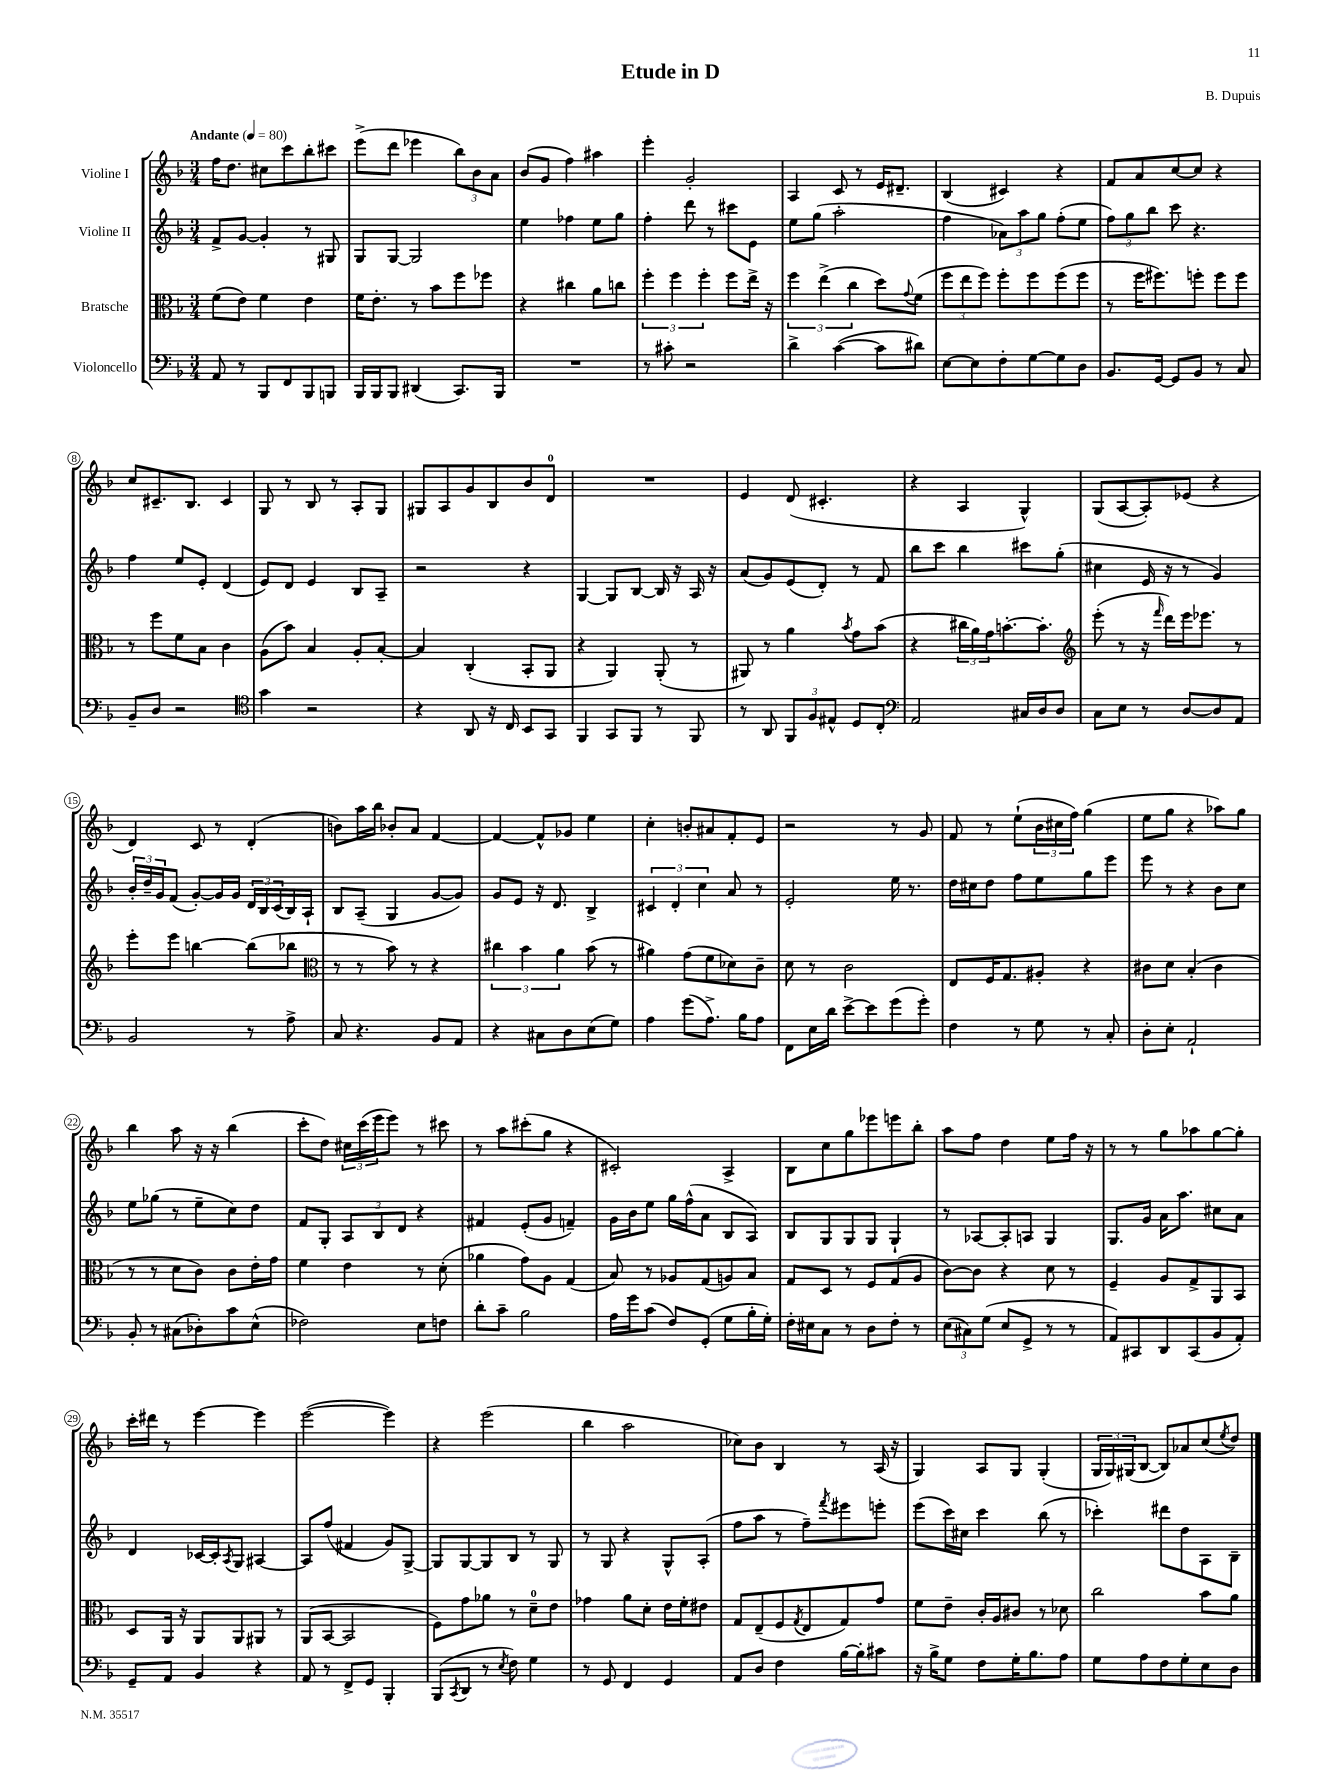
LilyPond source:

\header { title = "Etude in D" composer = "B. Dupuis" }
<<
\new StaffGroup <<
\new Staff = "s0" \with { instrumentName = "Violine I" } {
    \clef treble \key f \major \numericTimeSignature \time 3/4 \tempo "Andante" 4 = 80
    f''16 d''8. cis''8 c'''8 bes''8-. cis'''8 |
    e'''8->( d'''8 ees'''4 \tuplet 3/2 { bes''8) bes'8 a'8 } |
    bes'8( g'8 f''4) ais''4 |
    e'''4-. g'2-. |
    a4 c'8 r8 e'16 dis'8.-- |
    bes4( cis'4) r4 |
    f'8 a'8 c''8~ c''8 r4 |
    c''8 cis'8.-- bes8. cis'4 |
    g8 r8 bes8 r8 a8-. g8 |
    gis8 a8 g'8 bes8 bes'8 d'8-0 |
    R2. |
    e'4 d'8( cis'4.-. |
    r4 a4 g4-^) |
    g8( a8~ a8-.) ees'8( r4 |
    d'4) c'8 r8 d'4-.( |
    b'8) a''16 bes''16 bes'8-. a'8 f'4~ |
    f'4~ f'8-^ ges'8 e''4 |
    c''4-. b'8-. ais'8 f'8-. e'8 |
    r2 r8 g'8 |
    f'8 r8 e''8-!( \tuplet 3/2 { bes'16 cis''16 f''16) } g''4( |
    e''8 g''8 r4 aes''8) g''8 |
    bes''4 a''8 r16 r16 bes''4( |
    c'''8-. d''8) \tuplet 3/2 { cis''16 c'''16( e'''16 } e'''8) r8 cis'''8 |
    r8 a''8 cis'''8-.( g''8 r4 |
    cis'2-.) a4-> |
    bes8 c''8 g''8 ees'''8 e'''8 bes''8-. |
    a''8 f''8 d''4 e''8 f''16 r16 |
    r8 r8 g''8 aes''8 g''8~ g''8-. |
    c'''16-. dis'''16 r8 e'''4~ e'''4 |
    e'''2~( e'''4) |
    r4 e'''2( |
    bes''4 a''2 |
    ces''8) bes'8 bes4 r8 a16( r16 |
    g4) a8 g8 g4-.( |
    \tuplet 3/2 { g16 g16) gis16( } bes8~ bes8) aes'8 c''8( \acciaccatura { e''8 } d''8) \bar "|." |
}
\new Staff = "s1" \with { instrumentName = "Violine II" } {
    \clef treble \key f \major \numericTimeSignature \time 3/4
    f'8-> g'8~ g'4-. r8 gis8 |
    g8 g8~ g2 |
    e''4 fes''4 e''8 g''8 |
    f''4-. d'''8 r8 cis'''8 e'8 |
    e''8 g''8( a''2-. |
    f''4 \tuplet 3/2 { aes'8) a''8 g''8 } f''8-.( e''8 |
    \tuplet 3/2 { f''8) g''8 bes''8 } c'''8 r4. |
    f''4 e''8 e'8-. d'4( |
    e'8) d'8 e'4 bes8 a8-- |
    r2 r4 |
    g4~ g8 bes8~ bes16 r16 a16 r16 |
    a'8( g'8) e'8( d'8-.) r8 f'8 |
    bes''8 c'''8 bes''4 cis'''8 g''8-.( |
    cis''4 e'16 r16 r8 g'4) |
    \tuplet 3/2 { bes'16-. d''16-- g'16 } f'8( g'8~-.) g'16 g'16 \tuplet 3/2 { d'16 bes16 c'16( } bes16) a16-! |
    bes8 a8--( g4 g'8~ g'8) |
    g'8 e'8 r16 d'8. bes4-> |
    \tuplet 3/2 { cis'4 d'4-. c''4 } a'8 r8 |
    e'2-. e''16 r8. |
    d''16 cis''16 d''8 f''8 e''8 g''8 e'''8 |
    e'''8 r8 r4 bes'8 c''8 |
    e''8 ges''8( r8 e''8-- c''8) d''8 |
    f'8 g8-. \tuplet 3/2 { a8 bes8 d'8 } r4 |
    fis'4 e'8-.( g'8 f'4--) |
    g'16 bes'16 e''8 g''16 f''16-^( a'8 bes8 a8) |
    bes8 g8 g8 g8 g4-! |
    r8 aes8~ aes8-. a8 g4 |
    g8. g'16 a'16 a''8. cis''8 a'8 |
    d'4 ces'16~ ces'16-. \acciaccatura { a8 } g8 ais4~ |
    ais8 f''8( fis'4 g'8) g8~-> |
    g8 g8~ g8 bes8 r8 g8 |
    r8 g8 r4 g8-^ a8-.( |
    f''8 a''8 r8 f''8--) \acciaccatura { f'''8 } eis'''8 e'''8-. |
    e'''8( c'''16) cis''16 c'''4 bes''8( r8 |
    ces'''4-.) dis'''8 d''8 a8 bes8-- \bar "|." |
}
\new Staff = "s2" \with { instrumentName = "Bratsche" } {
    \clef alto \key f \major \numericTimeSignature \time 3/4
    f'8( e'8) f'4 e'4 |
    f'16 e'8.-. r8 bes'8 f''8 fes''8 |
    r4 cis''4 a'8 c''8 |
    \tuplet 3/2 { f''4-. f''4 f''4-. } f''8 e''16-> r16 |
    \tuplet 3/2 { f''4 e''4->( c''4 } d''8) \appoggiatura { g'8 } f'8( |
    \tuplet 3/2 { f''8 e''8 f''8) } f''8-. f''8 f''8( f''8 |
    r8 f''16 fis''8.) f''8-. f''8 f''8 |
    r8 f''8 f'8 bes8 c'4 |
    a8( bes'8) bes4 a8-. bes8~-. |
    bes4 c4-.( bes,8-. a,8 |
    r4 a,4) a,8-.( r8 |
    ais,8) r8 a'4 \acciaccatura { bes'8 } g'8 bes'8( |
    r4 \tuplet 3/2 { cis''16 a'16) g'16 } b'8.~-. b'8.-. |
    \clef treble e'''8-.( r8 r16 \grace { f'''16 } d'''16) e'''16 ees'''8. r8 |
    e'''8-. e'''8 b''4~ b''8( bes''8 |
    \clef alto r8 r8 bes'8) r8 r4 |
    \tuplet 3/2 { cis''4 bes'4 a'4 } bes'8( r8 |
    ais'4) g'8( f'8 des'8) c'8-- |
    d'8 r8 c'2 |
    e8 f16 g8. ais8-. r4 |
    cis'8 d'8 bes4-.( cis'4 |
    r8 r8 d'8 c'8) c'8 e'16-. g'16 |
    f'4 e'4 r8 d'8-.( |
    aes'4 g'8) a8 g4( |
    bes8) r8 aes8 g8( a8) bes8 |
    g8 d8 r8 f8 g8( a8 |
    c'8~) c'8 r4 d'8 r8 |
    f4-- a8 g8-> a,8 bes,8 |
    d8 a,16 r16 a,8 a,8 ais,8 r8 |
    a,8( bes,8~ bes,2 |
    f8) g'8 aes'8 r8 d'8-0-- e'8 |
    ges'4 a'8 d'8-. e'16 f'16-. eis'8 |
    g8 e8--( f8 \acciaccatura { g8 } e8 g8) g'8 |
    f'8 e'8-- c'16-. a16 cis'8 r8 des'8 |
    c''2 bes'8 a'8 \bar "|." |
}
\new Staff = "s3" \with { instrumentName = "Violoncello" } {
    \clef bass \key f \major \numericTimeSignature \time 3/4
    a,8 r8 bes,,8 f,8 bes,,8 b,,8 |
    bes,,16 bes,,16 bes,,8 dis,4( c,8.) bes,,16 |
    R2. |
    r8 cis'8-. r2 |
    d'4-> c'4~( c'8 dis'8) |
    e8~ e8 f8-. g8~ g8 d8 |
    bes,8. g,16~ g,8 bes,8 r8 c8 |
    bes,8-- d8 r2 |
    \clef tenor g'4 r2 |
    r4 a,8 r16 c16 bes,8 g,8 |
    f,4 g,8 f,8 r8 f,8 |
    r8 a,8 \tuplet 3/2 { f,8 f8 eis8-^ } d8 c8-. |
    \clef bass a,2 cis16 d16 d8 |
    c8 e8 r8 d8~ d8 a,8 |
    bes,2 r8 a8-> |
    c8 r4. bes,8 a,8 |
    r4 cis8 d8 e8( g8) |
    a4 g'8( a8.->) bes16 a8 |
    f,8 e16 d'16 e'8~-> e'8 g'8( g'8-.) |
    f4 r8 g8 r8 c8-. |
    d8-. e8-. a,2-! |
    bes,8-. r8 cis8( des8-.) c'8 e8-^( |
    fes2) e8 f8 |
    d'8-. c'8-- bes2 |
    a16 g'16 c'8( f8) g,8-.( g8 bes16-. g16-.) |
    f16-. eis16 c8 r8 d8 f8-. r8 |
    \tuplet 3/2 { e8( cis8) g8( } e8 g,8-> r8 r8 |
    a,8) cis,8 d,8 cis,8( bes,8 a,8-.) |
    g,8-- a,8 bes,4 r4 |
    a,8 r8 f,8-> g,8 bes,,4-. |
    bes,,8( \acciaccatura { c,8 } d,8 r8 \acciaccatura { e8 } f8) g4 |
    r8 g,8 f,4 g,4 |
    a,8 d8 f4 bes16~ bes16-. cis'8 |
    r16 bes16-> g8 f8 g16-. bes8. a8 |
    g8 a8 f8 g8-. e8 d8 \bar "|." |
}
>>
>>
\layout { \context { \Score \override BarNumber.stencil = #(make-stencil-circler 0.1 0.3 ly:text-interface::print) } }
